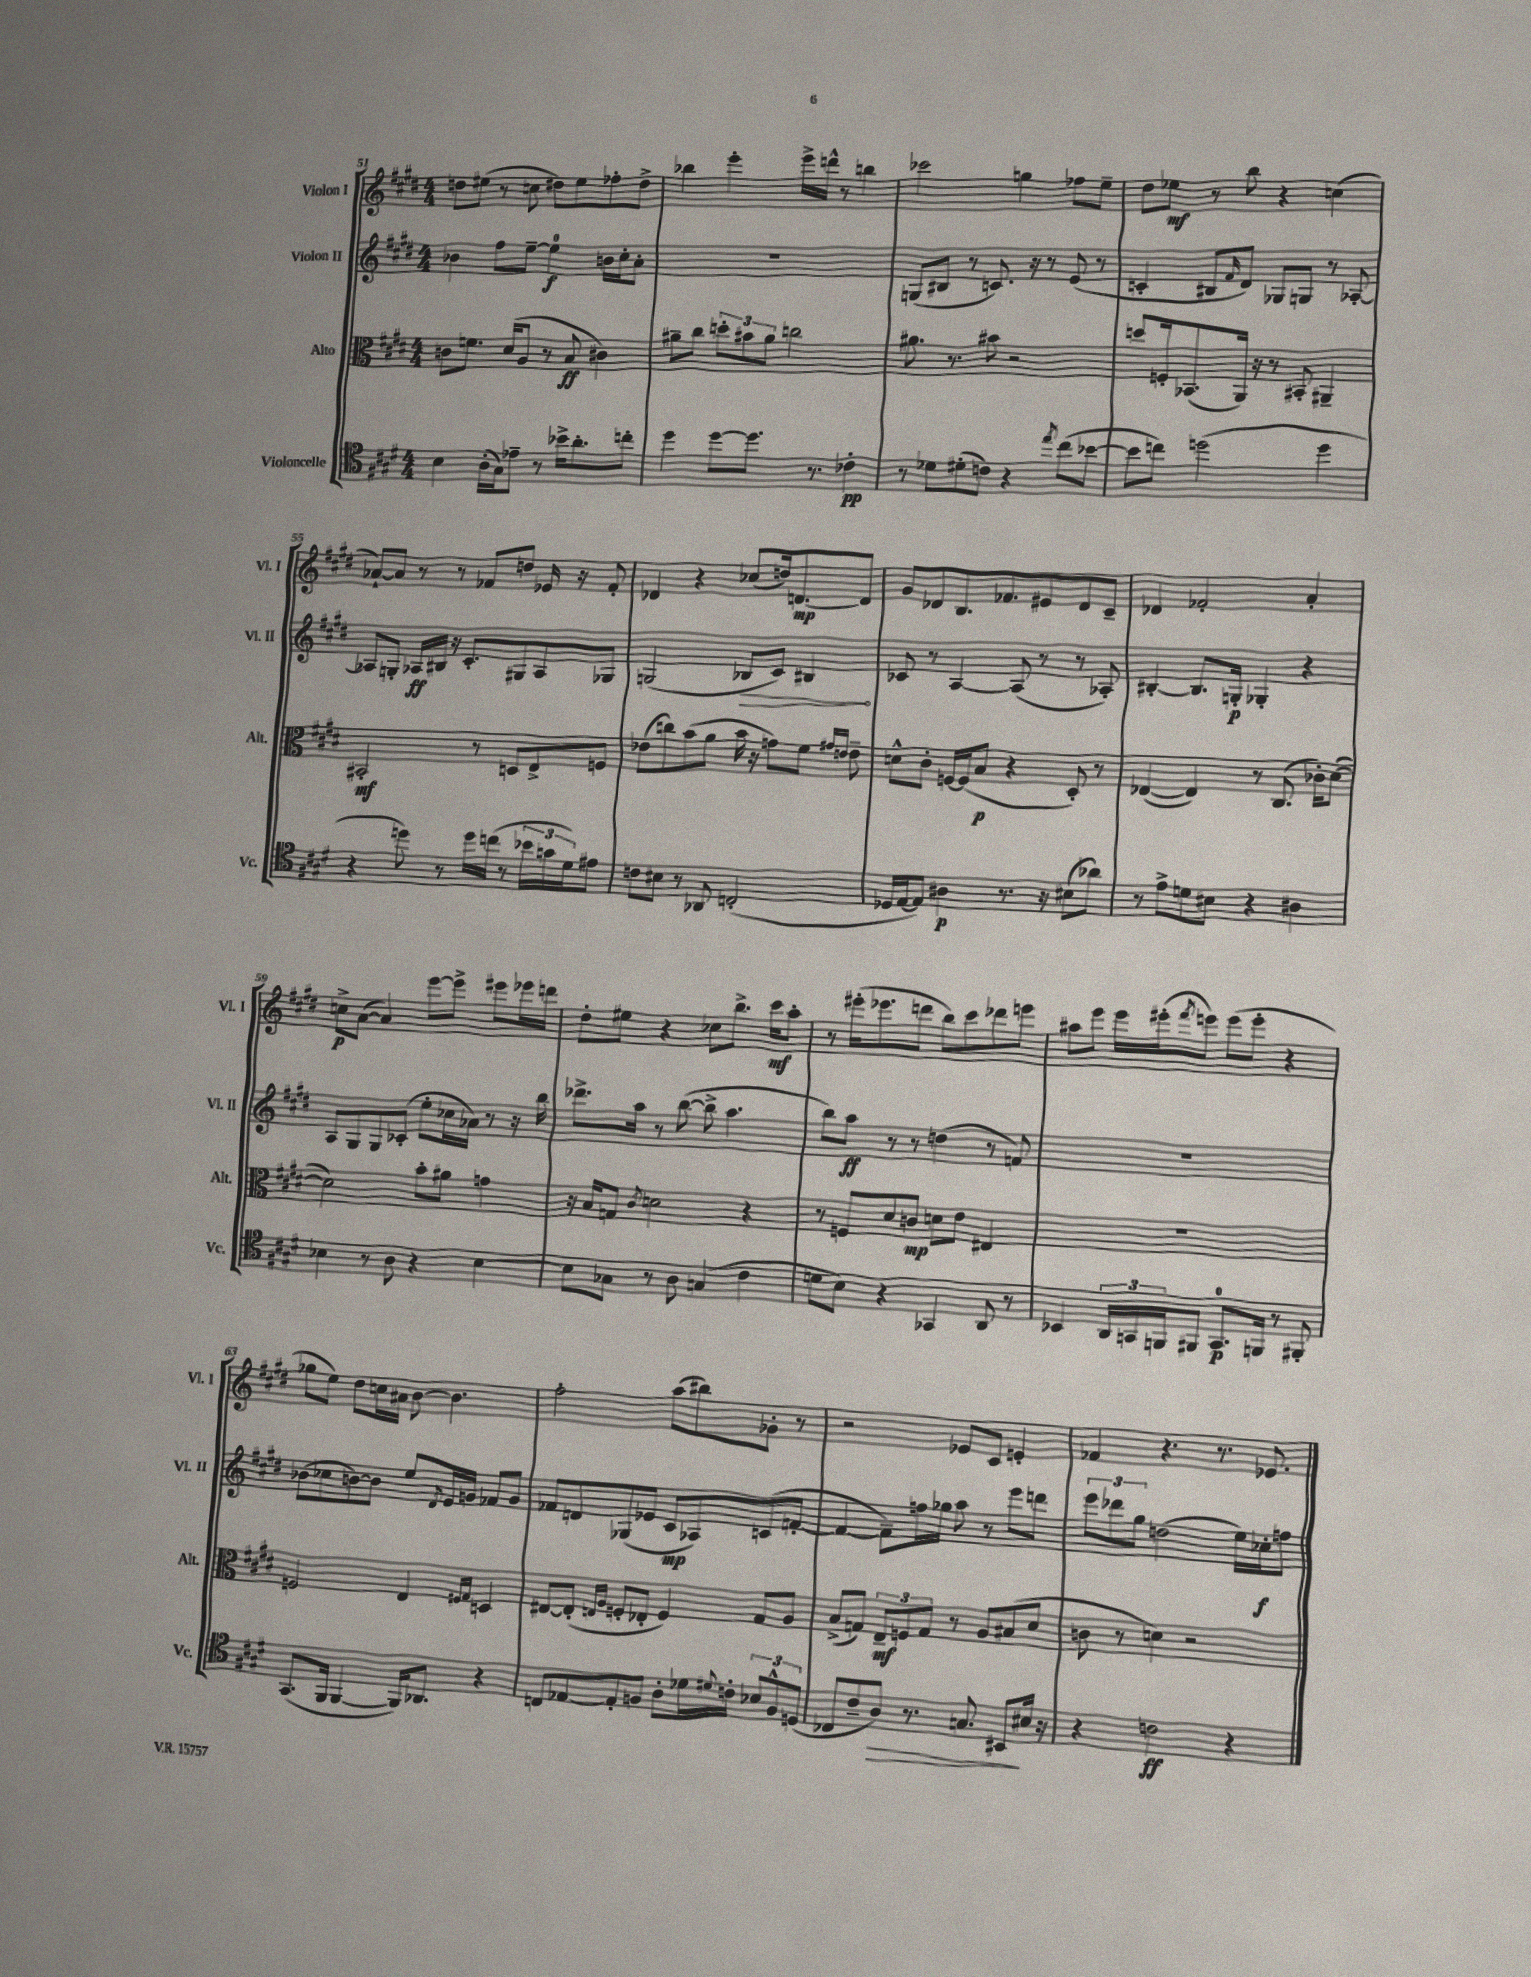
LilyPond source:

<<
\new StaffGroup <<
\new Staff = "s0" \with { instrumentName = "Violon I" shortInstrumentName = "Vl. I" } {
    \clef treble \key e \major \numericTimeSignature \time 4/4
    d''8 eis''8( r8 c''8 dis''8) eis''8 fes''8-. dis''8-> |
    bes''4 e'''4-. e'''16-> d'''16-^ r8 b''4 |
    ces'''2 g''4 fes''8 e''8-- |
    dis''8 ees''8\mf r8 b''8 r4 c''4( |
    aes'8~-!) aes'8 r8 r8 fes'8 d''8 ees'16 r16 fes'8-. |
    des'4 r4 ces''8( d''16) d'8.~\mp d'8 |
    gis'8 des'8 b8. fes'8. eis'8 des'8 cis'8-- |
    des'4 fes'2-. a'4-. |
    c''8->\p a'8~( a'4) e'''8~ e'''8-> eis'''8 ees'''16 d'''16 |
    dis''8-. eis''8 r4 ces''8 b''8.-> cis'''16\mf a''8-. |
    r8 eis'''16-.( ees'''8. d'''8 b''8) cis'''8 des'''8 e'''8 |
    ais''8 e'''8 e'''16 eis'''16-.( \acciaccatura { fis'''8 } e'''8) e'''8( e'''8-. r4 |
    ges''8 e''8) dis''8 c''16 ais'16 b'8~ b'4. |
    fis''2-. a''8( bis''8) ges'8-. r8 |
    r2 ees'8 cis'8 e'4-. |
    fes'4 r4. r8. ees'8. \bar "|." |
}
\new Staff = "s1" \with { instrumentName = "Violon II" shortInstrumentName = "Vl. II" } {
    \clef treble \key e \major \numericTimeSignature \time 4/4
    bes'4 fis''8 e''8~-- e''4-0\f b'16 cis''16-. a'8-. |
    R1 |
    g8( bis8 r8 c'8.) r16 r8 e'8( r8 |
    c'4-. bis8 \grace { fis'16 } dis'8) ges8 g8 r8 aes8~-. |
    aes8 g8-. aes16\ff bis16 r16 cis'8.-. gis8 aes8 ges8 |
    g2( \once \override Hairpin.circled-tip = ##t bes8\> cis'8) bis4\! |
    ces'8 r8 a4~ a8( r8 r8 aes8-.) |
    bis4~-. bis8. g16-.\p ges4-. r4 |
    a8 gis8 gis8 ces'8-.( e''8-. ces''16 aes'16) r8 r16 b''16 |
    des'''8.-> a''16 r8 b''8~( b''8-> a''4. |
    b''8) a''8\ff r8 r8 d''4( r8 f'8) |
    R1 |
    bes'8( ces''8 b'8~) b'8 e''8 \acciaccatura { dis'8 } e'16 g'16 fes'8 g'8 |
    fes'8 d'8 ges8( ees'8 cis'8\mp aes8) c'8( f'8~-. |
    f'4~ f'8--) f''16 ges''16 a''8 r8 e'''8 d'''8 |
    \tuplet 3/2 { e'''8 des'''8 gis''8 } d''2( e''16) ces''16-.\f f''8 \bar "|." |
}
\new Staff = "s2" \with { instrumentName = "Alto" shortInstrumentName = "Alt." } {
    \clef alto \key e \major \numericTimeSignature \time 4/4
    c'8 f'8. dis'16( a8 r8 b8\ff cis'4) |
    ais'8-- cis''8 \tuplet 3/2 { d''8-. bis'8 ais'8 } c''2 |
    ais'8. r8. bis'8 r2 |
    d''8 f16-. bes,8.( a,16) r16 r8 bis,8-. ais,4-- |
    bis,2-.\mf r8 d8 e8-> f8 |
    ees'8( c''8) b'8( a'8 b'16 r16 g'8) fis'8 \grace { gis'16 e'16 } e'8-- |
    d'8-^ cis'8-. f16~ f16( b8\p r4 dis8-.) r8 |
    ees4~( ees4) r8 cis8.( ces'16-.) dis'8~( |
    dis'2) b'8-. ais'8 g'4 |
    r16 b16 g8 \acciaccatura { cis'8 } d'2 r4 |
    r8 f8 dis'8 c'8\mp d'8 e'8 eis4 |
    R1 |
    f2 e4 \grace { fis16 gis16 } d4 |
    eis8~ eis8-.( \grace { e16 a16 } f8-. ees8-. f4) gis8 a8 |
    b8->( g8) \tuplet 3/2 { e8--\mf f8 g8 } r8 a8 bis8( dis'8 |
    c'8 r8 d'4) r2 \bar "|." |
}
\new Staff = "s3" \with { instrumentName = "Violoncelle" shortInstrumentName = "Vc." } {
    \clef tenor \key e \major \numericTimeSignature \time 4/4
    b4 a16-.( gis16) ees'8-- r8 bes'16-> a'8.-. c''8-. |
    dis''4 dis''8~ dis''8. r8. ces'4-.\pp |
    r8 des'8 dis'8-.( c'8) r4 \acciaccatura { e''8 } cis''8( bes'8~ |
    bes'8 c''8) d''2( d''4 |
    r4 d''8) r8 d''16 c''16( r8 \tuplet 3/2 { bes'16 g'16 dis'16) } eis'8 |
    c'8 bis8 r8 aes,8 c2-.( |
    des16 e16~ e8) ais4\p r8. r16 bis8( aes'8) |
    r8 e'8-> d'8 bis8 r4 ais4 |
    bes4 r8 a8 r4 bes4~ |
    bes8 ges8 r8 a8 g4( cis'4 |
    d'8 b8) r4 ges,4 a,8 r8 |
    bes,4 \tuplet 3/2 { a,16 g,16 f,16 } fis,8 g,8.-0\p f,16 r8 fis,8-. |
    gis,8.( fis,16 fis,4~ fis,16) aes,8. r4 |
    c8 ees8~ ees8-. f8 a8-. des'16 \appoggiatura { dis'8 } c'16-. \tuplet 3/2 { bes8 f8-^ d8( } |
    ces8 cis'8-- a8\>) r8. g8. bis,8\! bis16 r16 |
    r4 c'2\ff r4 \bar "|." |
}
>>
>>
\layout { \context { \Score currentBarNumber = #51 } }
